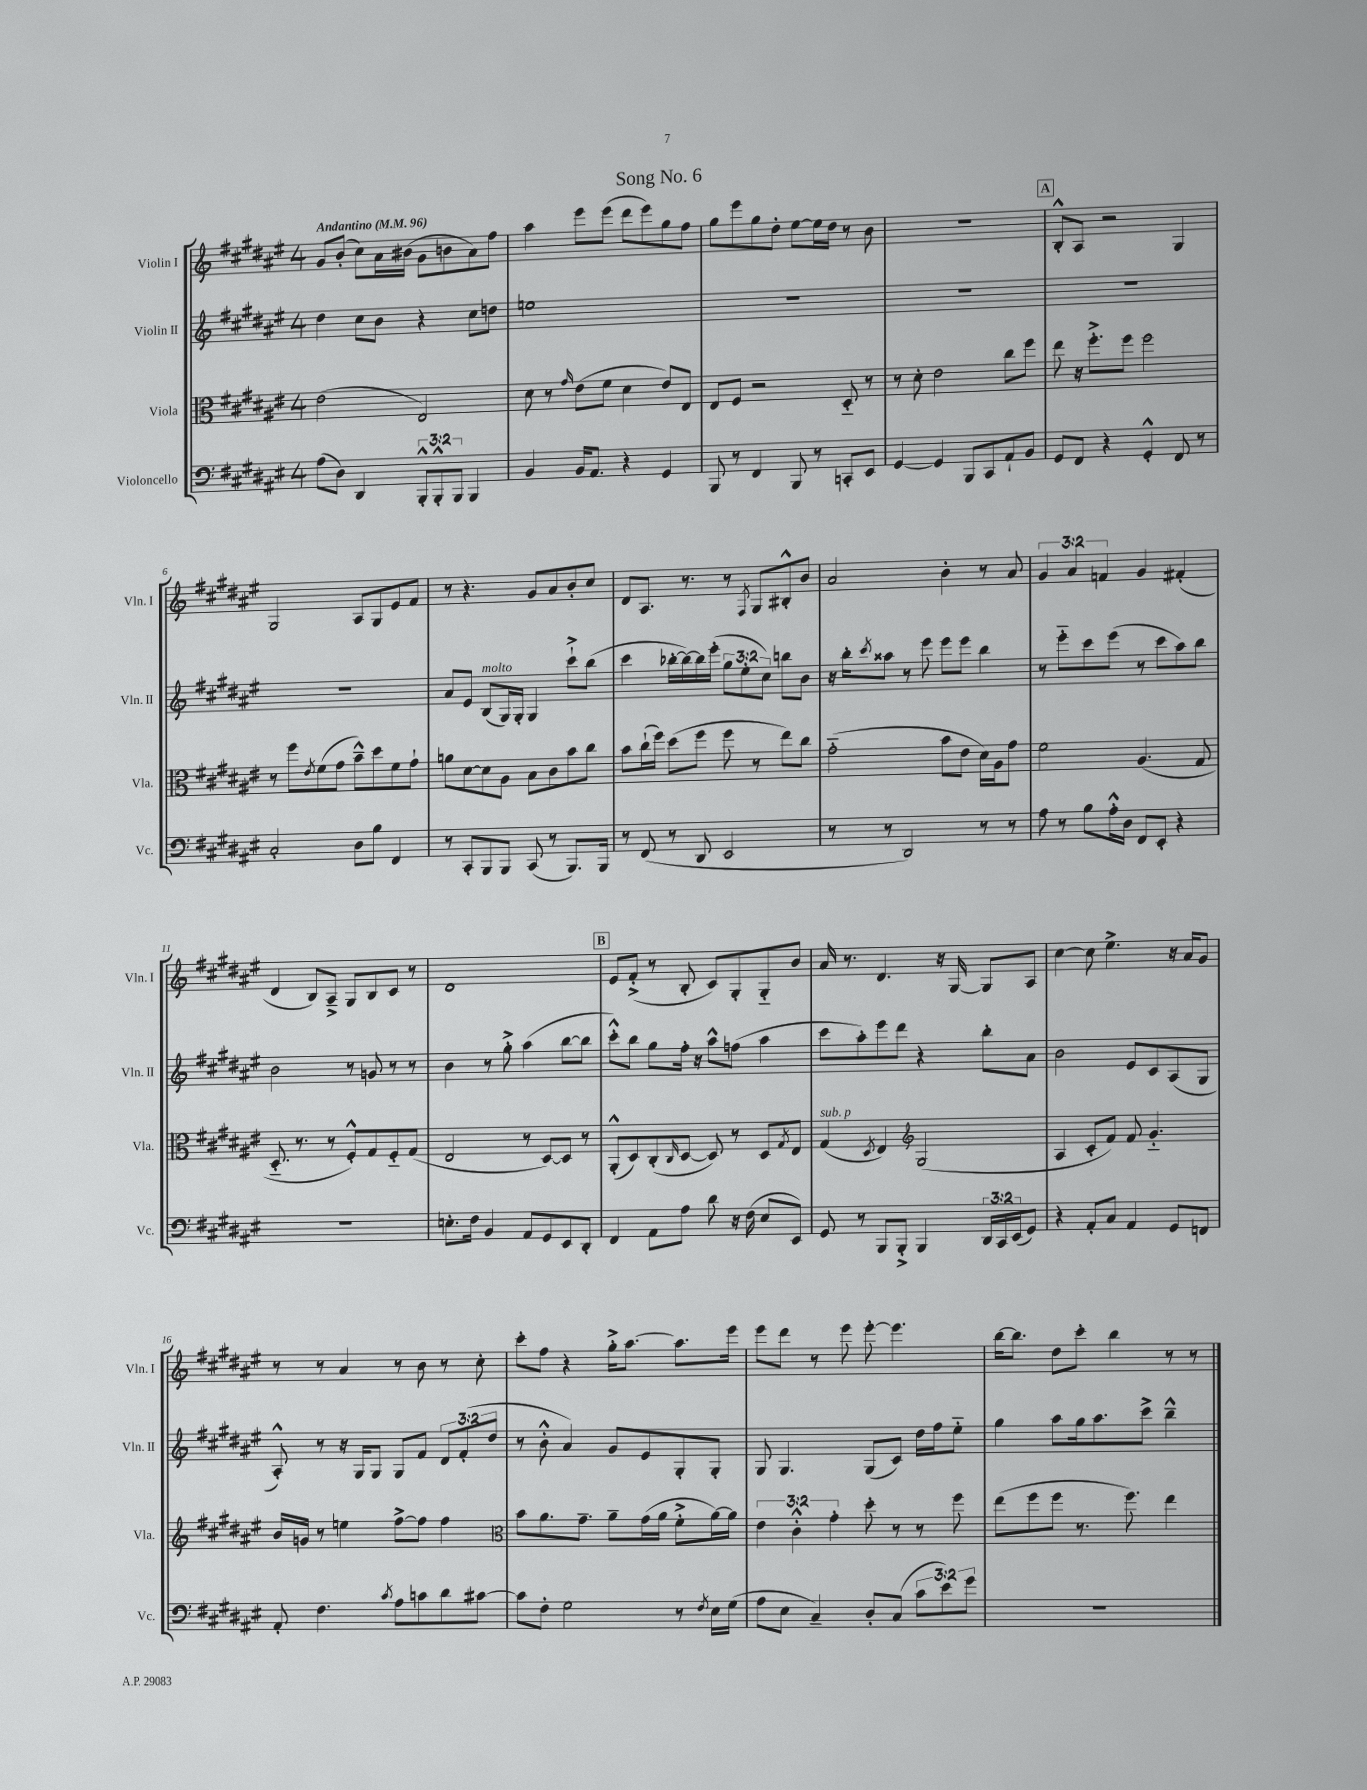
\header { title = "Song No. 6" }
<<
\new StaffGroup <<
\new Staff = "s0" \with { instrumentName = "Violin I" shortInstrumentName = "Vln. I" } {
    \clef treble \key fis \major \once \override Staff.TimeSignature.style = #'single-digit \time 4/4 \override Staff.TupletNumber.text = #tuplet-number::calc-fraction-text \tempo "Andantino" 4 = 96
    gis'8 b'8-.( cis''8) ais'16 bis'16( gis'8 b'8 ais'8) fis''8 |
    ais''4 eis'''8 eis'''8( dis'''8 eis'''8) gis''8 fis''8 |
    gis''8 eis'''8 gis''8 dis''8-. eis''8~ eis''16 dis''16 r8 b'8 |
    R1 |
    \mark \markup { \box "A" } b8-.-^ ais8 r2 gis4 |
    gis2 ais8 gis8 eis'8 fis'8 |
    r8 r4. gis'8 ais'8 b'8-. cis''8 |
    dis'8 ais8. r8. r8 \acciaccatura { fis8 } gis8 bis8-.-^ b'8 |
    ais'2 b'4-. r8 ais'8 |
    \tuplet 3/2 { gis'4 ais'4 f'4 } gis'4 fis'4-.( |
    dis'4 b8) ais8---> gis8 b8 cis'8 r8 |
    dis'1 |
    \mark \markup { \box "B" } eis'8 fis'8-.->( r8 b8-. cis'8) gis8-. gis8-_ b'8 |
    ais'16 r8. dis'4. r16 gis16~ gis8 ais8 |
    cis''4~ cis''8 eis''4.-> r16 ais'16 gis'8 |
    r8 r8 ais'4 r8 b'8 r8 cis''8-. |
    cis'''8-. fis''8 r4 gis''16-.-> ais''8.~ ais''8. eis'''16 |
    eis'''8 dis'''8 r8 eis'''8 eis'''8~-. eis'''4. |
    b''16~ b''8. dis''8 cis'''8-. b''4 r8 r8 \bar "|." |
}
\new Staff = "s1" \with { instrumentName = "Violin II" shortInstrumentName = "Vln. II" } {
    \clef treble \key fis \major \once \override Staff.TimeSignature.style = #'single-digit \time 4/4 \override Staff.TupletNumber.text = #tuplet-number::calc-fraction-text
    dis''4 cis''8 b'8 r4 cis''8 d''8 |
    e''1 |
    R1 |
    R1 |
    \mark \markup { \box "A" } R1 |
    R1 |
    ais'8 eis'8 b8^\markup { \italic "molto" }( gis16) gis16-. gis4 cis'''8-!-> b''8( |
    cis'''4 bes''16~-. bes''16~) bes''16 eis'''16-.( \tuplet 3/2 { gis''8 eis''8-. cis''8) } b''8 b'8 |
    r16 b''16-. \acciaccatura { cis'''8 } aisis''8 r8 eis'''8 eis'''8 eis'''8 b''4 |
    r8 eis'''8-_ cis'''8 eis'''8( r8 cis'''8 ais''8) b''8 |
    b'2 r8 g'8 r8 r8 |
    b'4 r8 gis''8-.-> ais''4( b''8~ b''8 |
    \mark \markup { \box "B" } cis'''8-.-^) b''8 gis''8 fis''16-. r16 ais''8-^ f''8( ais''4 |
    cis'''8 ais''8-.) eis'''8 dis'''8 r4 b''8-. ais'8 |
    b'2 eis'8 cis'8 ais8( gis8 |
    ais8-.-^) r8 r16 gis16 gis8 gis8 fis'8 \tuplet 3/2 { dis'8 fis'8-.( dis''8 } |
    r8 b'8-.-^ ais'4) gis'8 eis'8 gis8-. gis8-. |
    gis8 gis4. gis8( cis'8) dis''16 fis''16 eis''8-_ |
    gis''4 ais''8 gis''16 ais''8. cis'''8-> b''4---^ \bar "|." |
}
\new Staff = "s2" \with { instrumentName = "Viola" shortInstrumentName = "Vla." } {
    \clef alto \key fis \major \once \override Staff.TimeSignature.style = #'single-digit \time 4/4 \override Staff.TupletNumber.text = #tuplet-number::calc-fraction-text
    eis'2( eis2) |
    dis'8 r8 \grace { gis'16 } eis'8( fis'8 dis'4 eis'8) eis8 |
    eis8 fis8 r2 dis8-_ r8 |
    r8 dis'8-. eis'2 cis''8 fis''8 |
    \mark \markup { \box "A" } eis''8 r16 fis''8.-.-> fis''8 fis''2 |
    r8 fis''8 \acciaccatura { eis'8 } fis'8( gis'8 b'8---^) dis''8 fis'8 gis'8-! |
    a'8 dis'8~ dis'8 ais8 b8 cis'8 b'8 cis''8 |
    b'8 cis''16-!( fis''16) dis''8( fis''8 fis''8 r8 eis''8) cis''8 |
    gis'2-_( b'8 eis'8 dis'16) ais16 gis'8 |
    fis'2 ais4.( gis8 |
    dis8.-_ r8. r8 fis8-.-^) gis8 fis8-_ gis8( |
    eis2 r8 dis8~) dis8 r8 |
    \mark \markup { \box "B" } ais,8-.-^( dis8) cis8-.( \grace { cis16 } dis8~ dis8) r8 dis8 \acciaccatura { gis8 } eis8 |
    gis4^\markup { \italic "sub. p" }( \acciaccatura { dis8 } eis4) \clef treble gis2( |
    ais4 cis'8-. fis'8) fis'8 gis'4.-_ |
    b'16 g'16 r8 e''4 fis''8~-> fis''8 fis''4 |
    \clef alto b'8 ais'8. gis'8.-- ais'8-- gis'16( ais'16 fis'8-.-> ais'16~) ais'16 |
    \tuplet 3/2 { eis'4 cis'4-.-^ gis'4-. } dis''8-. r8 r8 fis''8 |
    eis''8( fis''8 fis''8 r8. fis''8.) eis''4 \bar "|." |
}
\new Staff = "s3" \with { instrumentName = "Violoncello" shortInstrumentName = "Vc." } {
    \clef bass \key fis \major \once \override Staff.TimeSignature.style = #'single-digit \time 4/4 \override Staff.TupletNumber.text = #tuplet-number::calc-fraction-text
    ais8( dis8) dis,4 \tuplet 3/2 { b,,8-.-^ b,,8-.-^ b,,8 } b,,4 |
    b,4 b,16 ais,8. r4 gis,4 |
    b,,8 r8 fis,4 b,,8 r8 c,8-. eis,8 |
    gis,4~ gis,4 b,,8 cis,8 ais,8-! b,8 |
    \mark \markup { \box "A" } gis,8 fis,8 r4 gis,4-.-^ fis,8 r8 |
    cis2-. dis8 b8 fis,4 |
    r8 cis,8-. b,,8 b,,8 cis,8( r8 b,,8.) b,,16 |
    r8 fis,8( r8 dis,8 eis,2 |
    r8 r8 dis,2) r8 r8 |
    ais8 r8 b8 ais16-.-^ dis16 fis,8 eis,8-. r4 |
    r1 |
    e8.-. fis16 b,4 ais,8 gis,8 eis,8 dis,8-. |
    \mark \markup { \box "B" } fis,4 ais,8 ais8 dis'8 r16 fis16( eis8 eis,8) |
    gis,8 r8 b,,8 b,,8-.-> b,,4 \tuplet 3/2 { dis,16 cis,16 eis,16( } gis,8) |
    r4 ais,8-. cis8 ais,4 gis,8 f,8 |
    ais,8-. fis4. \acciaccatura { cis'8 } ais8 c'8 dis'8 cis'8~ |
    cis'8 fis8-. gis2 r8 \acciaccatura { fis8 } eis16 gis16( |
    ais8 eis8 cis4--) dis8-. cis8( \tuplet 3/2 { cis'8 eis'8) gis'8 } |
    R1 \bar "|." |
}
>>
>>
